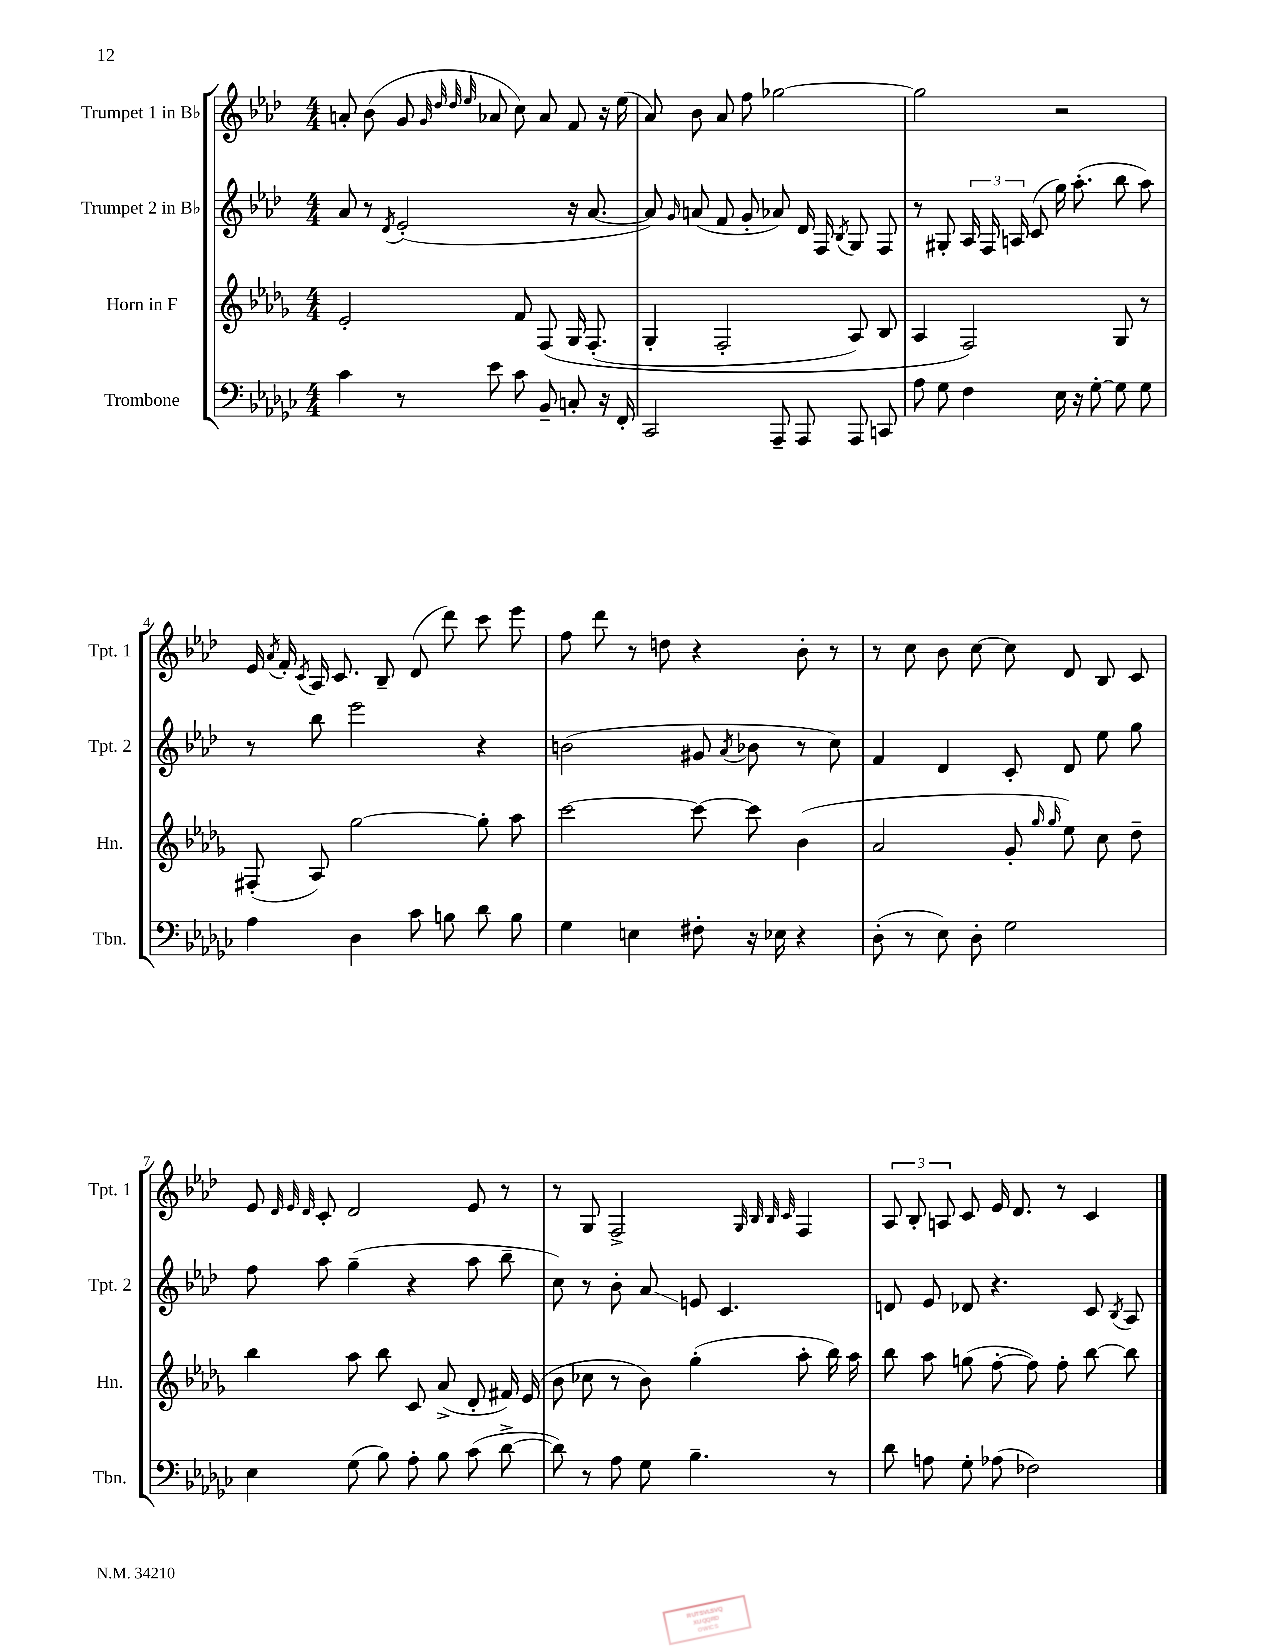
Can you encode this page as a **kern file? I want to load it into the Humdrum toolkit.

**kern	**kern	**kern	**kern
*staff4	*staff3	*staff2	*staff1
*clefF4	*clefG2	*clefG2	*clefG2
*k[b-e-a-d-g-c-]	*k[b-e-a-d-g-]	*k[b-e-a-d-]	*k[b-e-a-d-]
*M4/4	*M4/4	*M4/4	*M4/4
4c-	2e-'	8a-	8a'
.	.	8r	(8b-
.	.	8qd-	.
8r	.	(2e-'	8g
.	.	.	32qqg
.	.	.	32qqdd-
.	.	.	32qqdd-
.	.	.	32qqee-
8e-	.	.	8a-
8c-	8f	.	8cc)
8BB-~	&(8F	.	8a-
8C'	16G-	16r	8f
.	(8.F'	[8.a-	.
16r	.	.	16r
16FF'	.	.	(16ee-
=	=	=	=
2CC-	4G-'	8a-])	8a-)
.	.	16qqg	.
.	.	(8a	8b-
.	2F'	8f	8a-
.	.	8g'	8ff
8AAA-~	.	8a-)	[2gg-
8AAA-	.	16d-	.
.	.	16F	.
.	.	8qB-	.
8AAA-	8A-)	8G	.
8CC	8B-	8F	.
=	=	=	=
8A-	4A-	8r	2gg-]
8G-	.	8G#'	.
4F	2F&)	24A-	.
.	.	24F	.
.	.	24A	.
.	.	(8c	.
16E-	.	16gg)	2r
16r	.	(8.aa-'	.
[8G-'	.	.	.
8G-]	8G-	8bb-	.
8G-	8r	8aa-)	.
=	=	=	=
4A-	(8F#'	8r	16e-
.	.	.	8qa-
.	.	.	16f'
.	.	.	8qc
.	8A-)	8bb-	16A-
.	.	.	8.c
4D-	[2gg-	2eee-	.
.	.	.	8B-~
8c-	.	.	(8d-
8B	.	.	8ddd-)
8d-	8gg-']	4r	8ccc
8B	8aa-	.	8eee-
=	=	=	=
4G-	[2ccc	(2b	8ff
.	.	.	8ddd-
4E	.	.	8r
.	.	.	8dd
8F#'	8ccc_	8g#	4r
.	.	8qa-	.
16r	8ccc]	8b-	.
16E-	.	.	.
4r	(4b-	8r	8b-'
.	.	8cc)	8r
=	=	=	=
(8D-'	2a-	4f	8r
8r	.	.	8cc
8E-)	.	4d-	8b-
8D-'	.	.	[8cc
2G-	8g-'	8c'	8cc]
.	16qqgg-	.	.
.	16qqgg-	.	.
.	8ee-)	8d-	8d-
.	8cc	8ee-	8B-
.	8dd-~	8gg	8c
=	=	=	=
4E-	4bb-	8ff	8e-
.	.	.	32qqd-
.	.	.	32qqe-
.	.	.	32qqd-
.	.	8aa-	8c'
(8G-	8aa-	(4gg~	2d-
8B-)	8bb-	.	.
8A-'	8c	4r	.
8B-	(8a-^	.	.
(8c-	8d-'	8aa-	8e-
[8d-^	16f#)	8bb-~	8r
.	(16e-	.	.
=	=	=	=
8d-])	8b-	8cc)	8r
8r	8cc-	8r	8G
8A-	8r	8b-'	2F^
8G-	8b-)	8a-	.
4.B-~	(4gg-'	8e	.
.	.	4.c	.
.	.	.	32qqG
.	.	.	32qqB-
.	.	.	32qqB-
.	.	.	32qqc
.	8aa-'	.	4F
8r	16bb-)	.	.
.	16aa-	.	.
=	=	=	=
8d-	8bb-	8d	12A-
.	.	.	12B-'
8A	8aa-	8e-	.
.	.	.	12A
8G-'	(8gg	8d-	8c
(8A-	[8ff'	4.r	16e-
.	.	.	8.d-
2F-)	8ff])	.	.
.	8ff'	.	8r
.	[8bb-	8c	4c
.	.	8qB-	.
.	8bb-]	8A-	.
==	==	==	==
*-	*-	*-	*-
